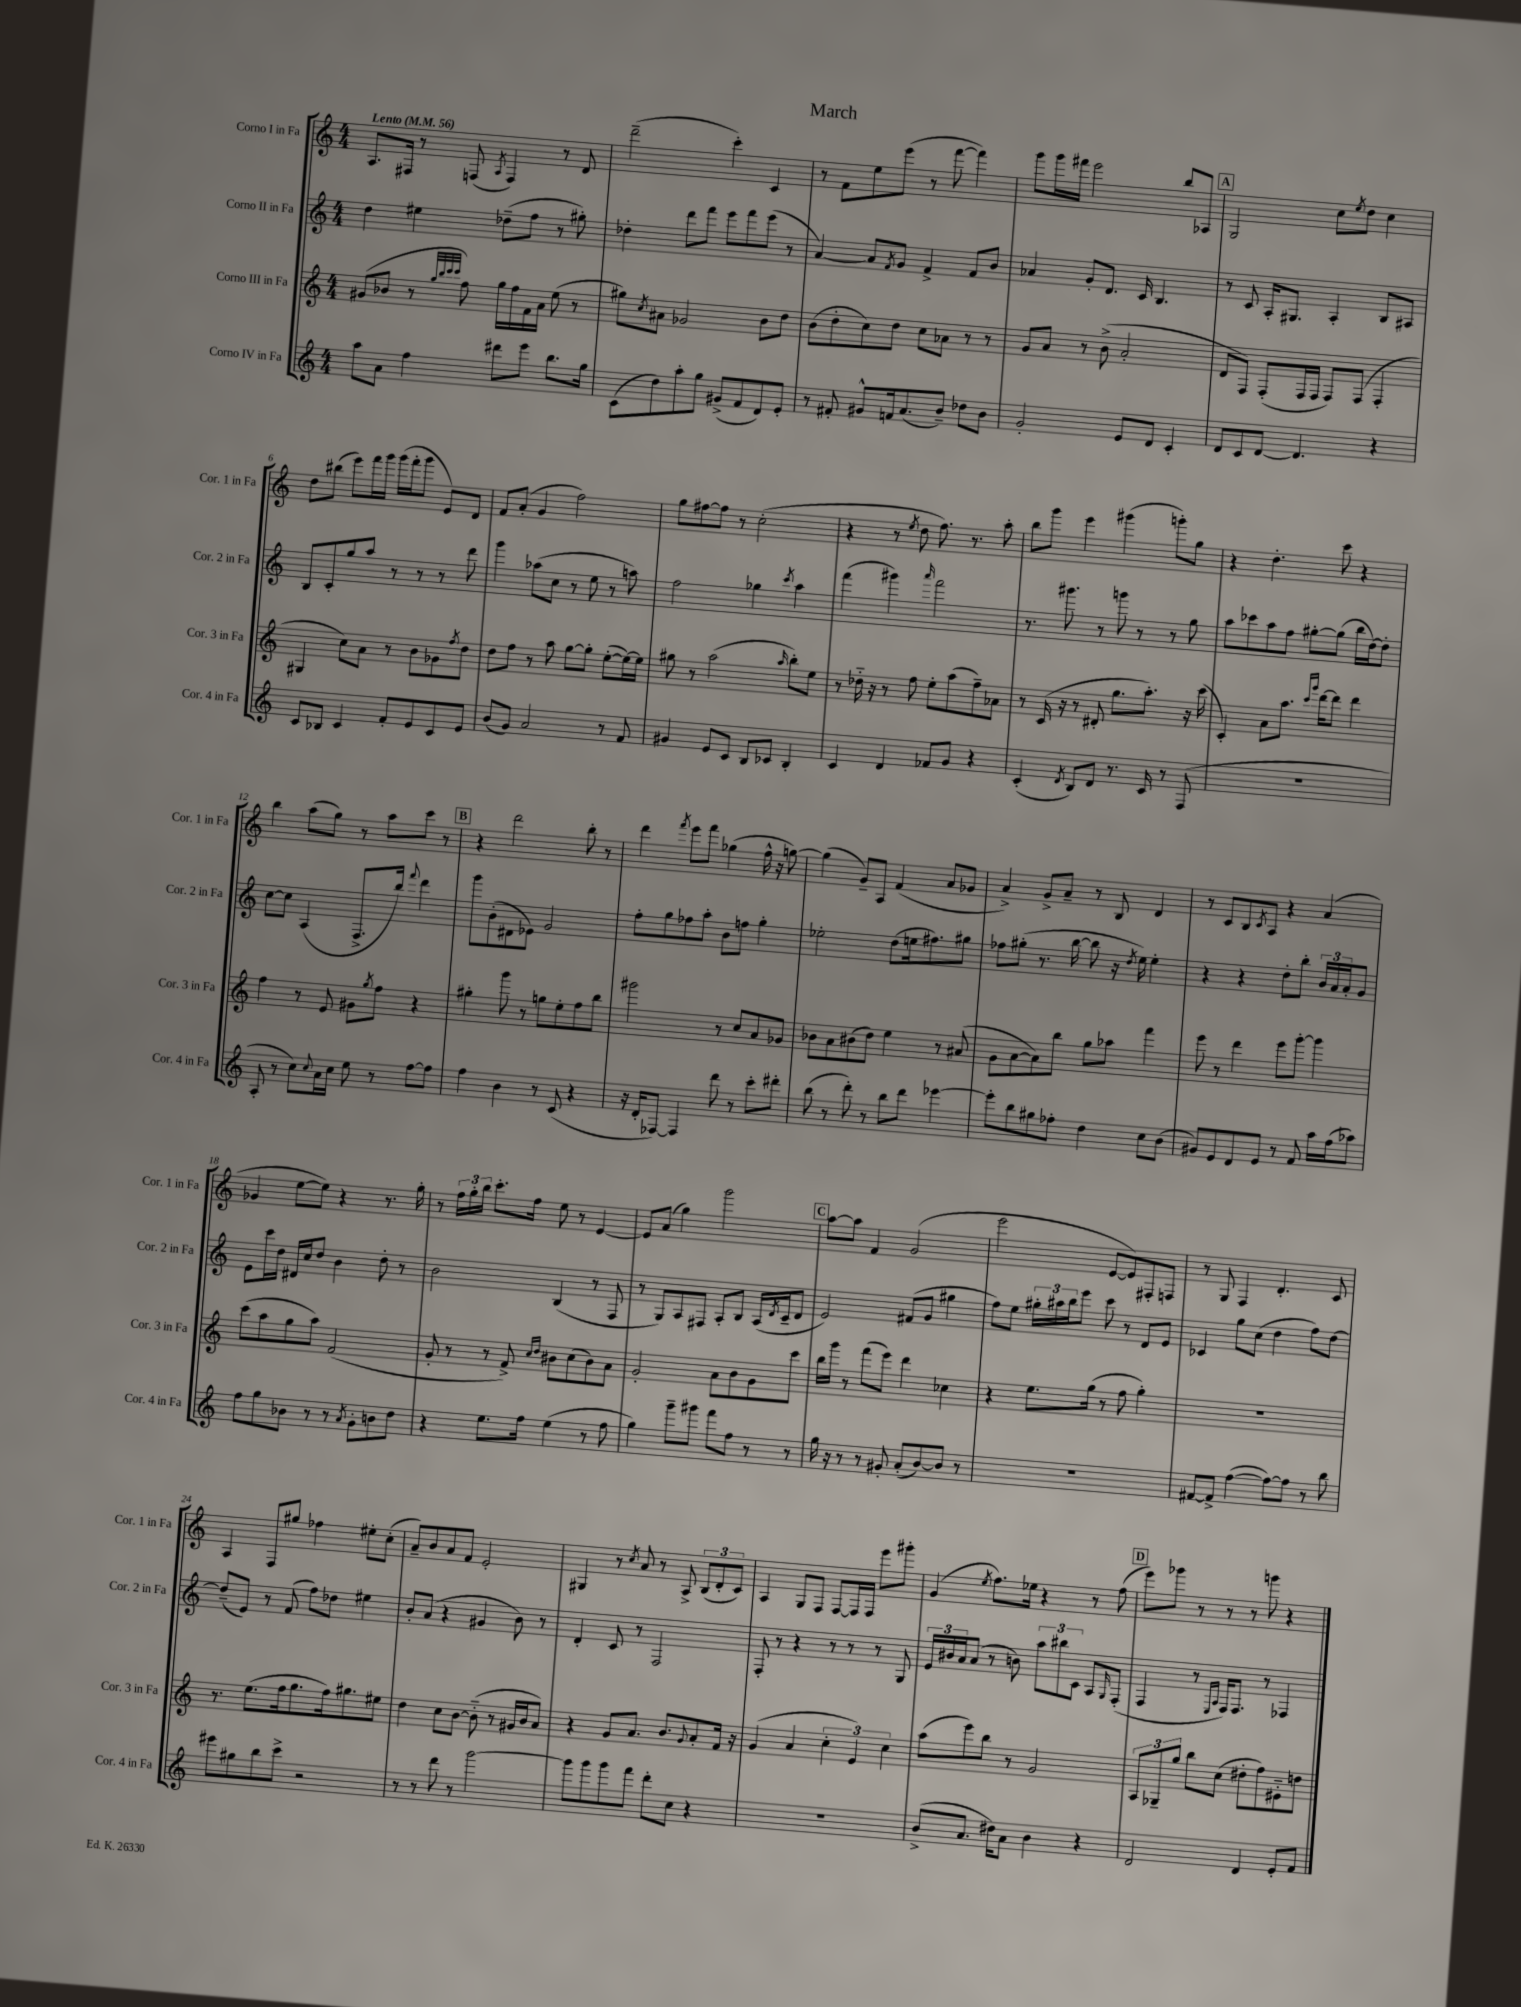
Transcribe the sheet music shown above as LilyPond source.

\header { title = "March" }
<<
\new StaffGroup <<
\new Staff = "s0" \with { instrumentName = "Corno I in Fa" shortInstrumentName = "Cor. 1 in Fa" } {
    \clef treble \key c \major \numericTimeSignature \time 4/4 \tempo "Lento" 4 = 56
    a8. fis16 r8 f8( \acciaccatura { a8 } f4) r8 d'8 |
    d'''2--( c'''4-.) c'4 |
    r8 f'8 e''8 e'''8( r8 f'''8~ f'''4) |
    g'''8 g'''16 fis'''16 e'''2 b''8 aes8 |
    \mark \markup { \box "A" } g2 c''8 \acciaccatura { e''8 } d''8 c''4 |
    d''8 bis''8( e'''8) f'''16 g'''16 g'''16( f'''16-. g'''8 e'8) d'8 |
    f'8 a'8-.( g'4 f''2) |
    g''8 fis''8~ fis''8 r8 c''2-.( |
    r4 r8 \acciaccatura { e''8 } d''8 f''8.) r8. a''8-. |
    b''8 g'''8 e'''4 gis'''4( g'''8-.) g''8 |
    r4 d''4.-. c'''8 r4 |
    b''4 a''8( g''8) r8 a''8 c'''8 r8 |
    \mark \markup { \box "B" } r4 d'''2 b''8-. r8 |
    d'''4 \acciaccatura { f'''8 } e'''8 f'''8 ges''4( f''16-^ r16 g''8~) |
    g''4( g'8--) a8 f'4( a'8 ges'8 |
    a'4->) g'8-> a'8-- r8 b8 d'4 |
    r8 c'8 b8 \acciaccatura { c'8 } a8 r4 a'4( |
    ges'4 e''8~ e''8) r4 r8. g''16-. |
    r8 \tuplet 3/2 { f''16 g''16-. b''16 } c'''8.-. f''16 e''8 r8 e'4~ |
    e'8 a'8( g''4) g'''2 |
    \mark \markup { \box "C" } a''8~ a''8 f'4 g'2( |
    e'''2 e'8~ e'8) fis8-. f8 |
    r8 g8 f4 d'4.-. c'8 |
    a4 f8 gis''8 fes''4 eis''8-. c''8-.( |
    a'8--) b'8 a'8 f'8 e'2-. |
    gis4 r8 \acciaccatura { c''8 } a'8 r8 a8-> \tuplet 3/2 { b8( d'8-. c'8) } |
    a4 g8 f8 f8~ f16 f16 e'''8 gis'''8-. |
    g'4( \acciaccatura { e''8 } f''8.) ees''16 r4 r8 f''8( |
    \mark \markup { \box "D" } e'''8) ges'''8 r8 r8 r8 g'''8 r4 \bar "|." |
}
\new Staff = "s1" \with { instrumentName = "Corno II in Fa" shortInstrumentName = "Cor. 2 in Fa" } {
    \clef treble \key c \major \numericTimeSignature \time 4/4
    d''4 eis''4 des''8--( f''8 r8 gis''8-.) |
    des''4-. d'''8 f'''8 e'''8 f'''8 e'''8( r8 |
    a'4~) a'8 \acciaccatura { f'8 } g'8 f'4-> f'8 b'8 |
    aes'4 g'8-. d'8. c'16 b4. |
    \mark \markup { \box "A" } r8 c'8 a16-. gis8. a4-. b8 ais8 |
    b8 c'8-. g''8 a''8 r8 r8 r8 d'''8 |
    g'''4 aes''8( c''8 r8 e''8 r8 a''8) |
    f''2 ges''4 \acciaccatura { c'''8 } a''4 |
    f'''4( gis'''4) \grace { a'''16 } f'''2 |
    r8. gis'''8. r8 g'''8 r8 r8 g''8 |
    a''8 ces'''8 a''8 f''8 gis''8~-. gis''8( b''16 d''16~) d''8-. |
    c''8~ c''8 a4( f8.-> b''16) \appoggiatura { f'''8 } d'''4 |
    \mark \markup { \box "B" } g'''8 b'8-.( dis'8 ees'8) g'2 |
    f''8-. g''8 fes''8 a''8-. b'8 f''8 g''4-. |
    ees''2-. d''8( e''16 fis''8.) gis''8 |
    fes''8 gis''8-.( r8. b''16~ b''8 r16 \acciaccatura { d''8 } e''16) e''4-. |
    r4 r4 d''8-. b''8-. \tuplet 3/2 { b'16 a'16 a'16-. } g'8 |
    e'8 c'''16 d''16 dis'16 c''16 d''8 b'4 d''8-. r8 |
    b'2 b4( r8 f8 |
    r8 g8) a8 fis8 a8-. b8 a16( \acciaccatura { d'8 } c'16-- d'8 |
    \mark \markup { \box "C" } e'2) fis'8( g'8 gis''4 |
    f''8) e''8 \tuplet 3/2 { gis''16-. ais''16 b''16 } e'''8 c'''8 r8 d'8 e'8 |
    ces'4 g''8 c''8( d''4 f''8) d''8~ |
    d''8--( e'8) r8 f'8( f''8) des''8 eis''4 |
    b'8-. a'8( r4 gis'4 b'8) r8 |
    d'4-. c'8 r8 f2 |
    f8-. r8 r4 r8 r8 r8 g8 |
    \tuplet 3/2 { e'16 bis'16 a'16 } a'8( r8 b'8) \tuplet 3/2 { a''8 bis''8 c'8 } a8 \grace { g16 } f8-.( |
    \mark \markup { \box "D" } f4 r8 \grace { e16 a16 } f16) f8. r8 fes4 \bar "|." |
}
\new Staff = "s2" \with { instrumentName = "Corno III in Fa" shortInstrumentName = "Cor. 3 in Fa" } {
    \clef treble \key c \major \numericTimeSignature \time 4/4
    gis'8( bes'8 r8 \grace { g''32 b''32 c'''32 c'''32 } f''8) g''16 f''16 f'16 a'16 e''8( r8 |
    gis''8) \acciaccatura { c''8 } ais'8 ges'2 b'8 d''8 |
    b'8( d''8-. c''8) d''8 c''8 aes'8 r8 r8 |
    g'8 a'8 r8 b'8->( a'2-. |
    \mark \markup { \box "A" } d'8 f8) f8-.( f16 f16 f8) f8( f4-. |
    gis4 c''8) a'8 r8 b'8 ges'8 \acciaccatura { f''8 } d''8 |
    d''8 f''8 r8 a''8 g''8~ g''8-. e''8~-.( e''16~) e''16 |
    gis''8 r8 a''2( \grace { a''16 } b''8-.) e''8 |
    r8 des''16-_ r16 r8 f''8 e''8-. a''8( f''8--) aes'8 |
    r8 c'16( r16 r8 dis'8-. g''8. a''8.-.) r16 c'''16( |
    c'4-.) a'8 a''8. \grace { c'''16 g'''16 } d'''16~ d'''8 d'''4 |
    f''4 r8 e'8 gis'8 \acciaccatura { g''8 } f''8 r4 |
    \mark \markup { \box "B" } gis''4-. g'''8 r8 g''8 e''8-. f''8 b''8 |
    gis'''2 r8 c''8 a'8 ges'8 |
    bes'8 a'8 bis'8( d''8) e''4 r8 ais'8( |
    g'8 a'8~ a'8) b''8 g''8 aes''8 f'''4 |
    e'''8 r8 d'''4 e'''8 g'''8~-. g'''4 |
    c'''8( a''8 g''8 a''8) f'2( |
    g'8-. r8 r8 f'8->) \grace { c''16 d''16 } bis'8 c''8( bis'8) a'8 |
    g'2-. a'8 b'8 g'8 c'''8 |
    \mark \markup { \box "C" } b''16 g'''16 r8 f'''8( e'''8) d'''4 ces''4 |
    r4 e''8. g''16( r8 f''8 g''4-.) |
    R1 |
    r8. e''8.( f''16 g''8. f''16) gis''8. eis''8 |
    d''4 c''8 b'8~ b'8-_( r8 gis'16 b'16 a'8) |
    r4 g'8 a'8. b'8. \appoggiatura { g'8 } a'8-. f'16 r16 |
    g'4( a'4 \tuplet 3/2 { c''4-. e'4) c''4 } |
    a''8( e'''8) b''8 r8 g'2 |
    \mark \markup { \box "D" } \tuplet 3/2 { a8 ges8-- g''8 } b''8 c''8( dis''8-. f''8) eis'8-_ d''8 \bar "|." |
}
\new Staff = "s3" \with { instrumentName = "Corno IV in Fa" shortInstrumentName = "Cor. 4 in Fa" } {
    \clef treble \key c \major \numericTimeSignature \time 4/4
    a''8 a'8 f''4 dis'''8 e'''8 b''8. g''16 |
    c'8( d''8) a''8-. g''8 gis'8->( f'8 d'8) e'8-. |
    r8 fis'8-. gis'8-^ f'16 a'8.( b'8--) des''8 b'8 |
    g'2-. e'8 d'8 c'4-. |
    \mark \markup { \box "A" } d'8 c'8 d'8~ d'4. r4 |
    c'8 bes8 c'4 f'8-. e'8 c'8 e'8 |
    b'8( g'8) a'2 r8 f'8 |
    gis'4 e'8 c'8 b8 ces'8 b4-. |
    c'4 d'4 fes'8 g'8 r4 |
    c'4-.( \acciaccatura { d'8 } b8) d'8 r8. c'16 r8 f8( |
    R1 |
    a8-. r8 c''8) \appoggiatura { c''8 } a'16 c''16 e''8 r8 f''8~ f''8 |
    \mark \markup { \box "B" } f''4 b'4 r8 c'8( r4 |
    r16 d'16-. fes8~) fes4 d'''8 r8 c'''8-. dis'''8-. |
    b''8( r8 d'''8-.) r8 b''8 d'''8 ees'''4~ |
    ees'''8-. b''8 gis''8 fes''8-. d''4 c''8 b'8( |
    gis'8) e'8 d'8 e'8 r8 f'8 a''16 f''16( aes''8) |
    f''8 g''8 bes'8 r8 r8 \acciaccatura { a'8 } g'8-. b'8 d''8 |
    r4 e''8. f''16 e''4( r8 f''8 |
    g''4) g'''8-- gis'''8 f'''8 f''8 r8 r8 |
    \mark \markup { \box "C" } g''16 r16 r8 r8 gis'8-. a'8-.( b'8~) b'8 r8 |
    R1 |
    fis'8~ fis'8-> f''4~( f''8~) f''8 r8 b''8 |
    eis'''8 gis''8 b''8 c'''8-> r2 |
    r8 r8 d'''8 r8 g'''2~ |
    g'''8 g'''8 g'''8 f'''8 d'''8-. c''8 r4 |
    R1 |
    b'8->( a'8. dis''16) a'8 b'4 r4 |
    \mark \markup { \box "D" } d'2 d'4 e'8-. f'8 \bar "|." |
}
>>
>>
